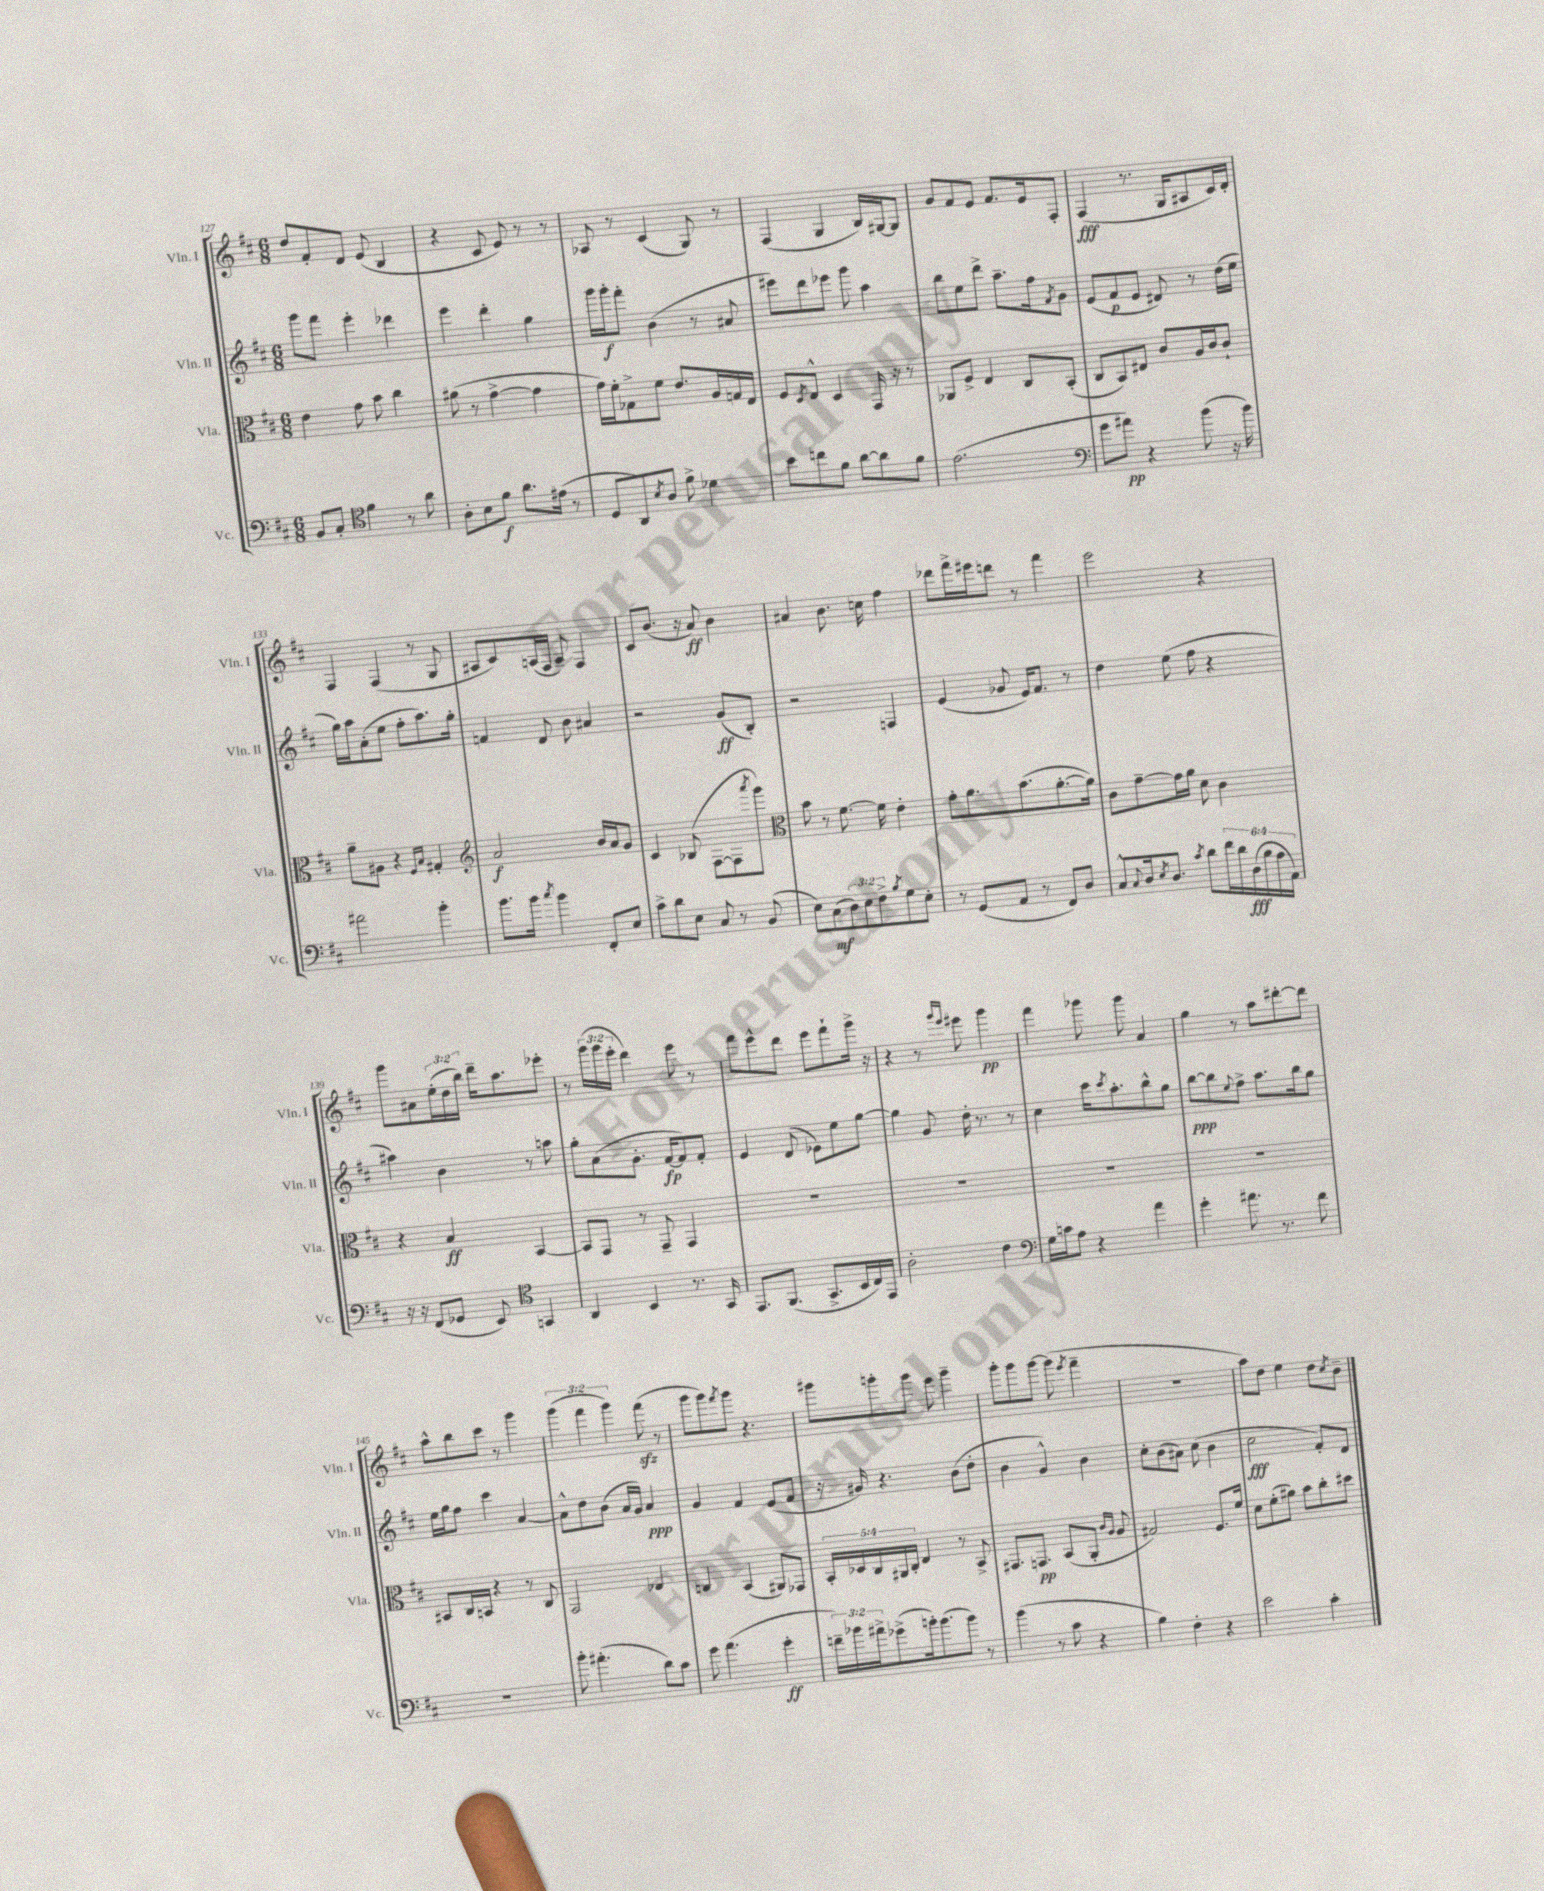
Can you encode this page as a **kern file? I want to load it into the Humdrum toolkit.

**kern	**dynam	**kern	**dynam	**kern	**dynam	**kern	**dynam
*part4	*part4	*part3	*part3	*part2	*part2	*part1	*part1
*staff4	*staff4	*staff3	*staff3	*staff2	*staff2	*staff1	*staff1
*I"Vc.	*	*I"Vla.	*	*I"Vln. II	*	*I"Vln. I	*
*I'Vc.	*	*I'Vla.	*	*I'Vln. II	*	*I'Vln. I	*
*clefF4	*	*clefC3	*	*clefG2	*	*clefG2	*
*k[f#c#]	*	*k[f#c#]	*	*k[f#c#]	*	*k[f#c#]	*
*M6/8	*	*M6/8	*	*M6/8	*	*M6/8	*
=127	=127	=127	=127	=127	=127	=127	=127
8BB/L	.	4e\	.	8ggg\L	.	8dd/L	.
8C#'/J	.	.	.	8fff#\J	.	8f#'/	.
*clefC4	*	*	*	*	*	*	*
4f#\	.	8g\	.	4eee'\	.	8d/J	.
.	.	8b\	.	.	.	(8e/	.
8r	.	4cc#\	.	4ddd-X\	.	4B/	.
8a\	.	.	.	.	.	.	.
=128	=128	=128	=128	=128	=128	=128	=128
8A'\L	.	(8a#X\	.	4eee\	.	4r	.
8B\	.	8r	.	.	.	.	.
8f#\J	f	[4g^\	.	4ddd'\	.	8c#/	.
8.a\L	.	.	.	.	.	8e/)	.
.	.	4g\]	.	4gg\	.	8r	.
(16e#X\Jk	.	.	.	.	.	.	.
8r	.	.	.	.	.	8r	.
=129	=129	=129	=129	=129	=129	=129	=129
8D/L	.	16g\LL)	.	16ggg\LL	.	8A-X/	.
.	.	16f#'\J	.	16ggg'\J	f	.	.
8AA/)	.	8G-X^\	.	8fff#'\J	.	8r	.
8qB/	.	.	.	.	.	.	.
8A/J	.	8f#\J	.	(4b\	.	(4c#/	.
8f#^\	.	8.e/L	.	.	.	.	.
4d-X\	.	.	.	8r	.	8G/)	.
.	.	16A/L	.	.	.	.	.
.	.	16Gn/	.	8a#X/	.	8r	.
.	.	16E/JJ	.	.	.	.	.
=130	=130	=130	=130	=130	=130	=130	=130
8b\L	.	8F#/L	.	8eee#X\L)	.	(4F#/	.
.	.	8qD/	.	.	.	.	.
8ccn\	.	8E^^/J	.	8ddd\	.	.	.
8f#\J	.	4D/	.	8eee-X\J	.	4G/	.
[8a\L	.	.	.	8ggg\	.	.	.
8a\]	.	16GG/	.	4aa\	.	16B/LL)	.
.	.	16r	.	.	.	[16G#X/J	.
8f#\J	.	8r	.	.	.	8G#/J]	.
=131	=131	=131	=131	=131	=131	=131	=131
(2.e\	.	8AA-X/L	.	8bb\L	.	8g/L	.
.	.	8F#^/J	.	8ee\	.	8f#/	.
.	.	4E/	.	8ddd^\J	.	8e/J	.
.	.	.	.	8.aa~\L	.	8.f#/L	.
.	.	8C#/L	.	.	.	.	.
.	.	.	.	16ff#\k	.	16e/k	.
.	.	.	.	8qf#/	.	.	.
.	.	(8BB'/J	.	8g\J	.	8F#'/J	.
=132	=132	=132	=132	=132	=132	=132	=132
*clefF4	*	*	*	*	*	*	*
8g\L	.	8C#/L	.	(8e/L	.	(4F#/	fff
8a#X\J)	pp	8BB/)	.	8f#/	p	.	.
4r	.	8E#X/J	.	8e/J	.	8.r	.
.	.	8c#/L	.	8d#X/)	.	.	.
.	.	.	.	.	.	16G/KL	.
(8b\	.	16A/L	.	8r	.	8A#X/	.
.	.	16c#/J	.	.	.	.	.
16r	.	8c#`/J	.	(16dd\LL	.	16c#/L)	.
16b\)	.	.	.	16ee\JJ	.	16d'/JJ	.
!!LO:LB:g=z
=133	=133	=133	=133	=133	=133	=133	=133
2a#X\	.	8a~\L	.	16gg\LL)	.	4F#/	.
.	.	.	.	16aa\J	.	.	.
.	.	8A#X\J	.	(8a'\	.	.	.
.	.	4r	.	8ee\J	.	(4F#/	.
.	.	.	.	8ff#'\L	.	.	.
.	.	16qqF#/LL	.	.	.	.	.
.	.	16qqB/JJ	.	.	.	.	.
4b'\	.	4G#X'/	.	8.aa\)	.	8r	.
.	.	.	.	.	.	8G/	.
.	.	.	.	16gg'\Jk	.	.	.
=134	=134	=134	=134	=134	=134	=134	=134
*	*	*clefG2	*	*	*	*	*
8.b\L	.	2a/	f	4fn/	.	8A#X/L	.
.	.	.	.	.	.	8c#/)	.
16b\Jk	.	.	.	.	.	.	.
8qcc#/	.	.	.	.	.	.	.
4b\	.	.	.	8d/	.	(16An/L	.
.	.	.	.	.	.	16F#/JJ	.
.	.	.	.	8b\	.	8A~/)	.
8FF#'/L	.	16b/LL	.	4a#X/	.	4F#/	.
.	.	16a/J	.	.	.	.	.
8E/J	.	8g/J	.	.	.	.	.
=135	=135	=135	=135	=135	=135	=135	=135
8c#^\L	.	4c#/	.	2r	.	8c#/L	.
8d\	.	.	.	.	.	(8.b/J	.
8E\J	.	(8B-X/	.	.	.	.	.
.	.	.	.	.	.	16r	.
8C#/	.	[8F#\L	.	.	.	8a/)	ff
8r	.	8F#\]	.	(8g/L	ff	4b\	.
.	.	8qaaa/	.	.	.	.	.
(8BB/	.	8ggg\J)	.	8B'/J)	.	.	.
=136	=136	=136	=136	=136	=136	=136	=136
*	*	*clefC3	*	*	*	*	*
8E\L)	.	8b\	.	2r	.	4a#X/	.
(8C#\	mf	8r	.	.	.	.	.
12D\)	.	[8.f#\	.	.	.	8.b\	.
12E\	.	.	.	.	.	.	.
12F#^\	.	.	.	.	.	.	.
.	.	16f#\]	.	.	.	16ccn\	.
8qB/	.	.	.	.	.	.	.
8G\	.	4e'\	.	4Fn/	.	4ff#\	.
8E'\J	.	.	.	.	.	.	.
=137	=137	=137	=137	=137	=137	=137	=137
8r	.	8g'\L	.	(4e/	.	8ddd-X\L	.
(8GG/L	.	8.a\	.	.	.	16fff#^\L	.
.	.	.	.	.	.	16eee#X\J	.
8AA/J	.	.	.	8g-X/	.	8dddn\J	.
.	.	(8.b\	.	.	.	.	.
8r	.	.	.	16e/KL)	.	8r	.
.	.	.	.	8.f#/J	.	.	.
8FF#/L)	.	[8.a'\	.	.	.	4fff#\	.
8D/J	.	.	.	8r	.	.	.
.	.	16a\Jk])	.	.	.	.	.
=138	=138	=138	=138	=138	=138	=138	=138
8C#^^/L	.	8c#\L	.	4dd\	.	2eee\	.
8qqC#/	.	.	.	.	.	.	.
16D/k	.	[8g~\	.	.	.	.	.
8qE/	.	.	.	.	.	.	.
8.D/J	.	.	.	.	.	.	.
.	.	16g\L]	.	(8ee\	.	.	.
.	.	16a\JJ	.	.	.	.	.
8qc#/	.	.	.	.	.	.	.
8d\L	.	8d\	.	8ff#\	.	.	.
24f#\L	.	4c#\	.	4r	.	4r	.
24d\	.	.	.	.	.	.	.
(24D\	fff	.	.	.	.	.	.
24B\	.	.	.	.	.	.	.
24A\	.	.	.	.	.	.	.
24AA\JJ)	.	.	.	.	.	.	.
!!LO:LB:g=z
=139	=139	=139	=139	=139	=139	=139	=139
16r	.	4r	.	4aa#X\)	.	8ggg\L	.
16r	.	.	.	.	.	.	.
(8FF#/L	.	.	.	.	.	8a#X\	.
8GG-X/J	.	4B/	ff	4b\	.	(24ee'\L	.
.	.	.	.	.	.	24dd\	.
.	.	.	.	.	.	24bb\JJ)	.
8EE/)	.	.	.	.	.	16ddd~\KL	.
.	.	.	.	.	.	8.aa\	.
*clefC4	*	*	*	*	*	*	*
4GGn/	.	[4BB/	.	8r	.	.	.
.	.	.	.	8aan\	.	8eee-X'\J	.
=140	=140	=140	=140	=140	=140	=140	=140
4AA/	.	8BB/L]	.	8gg'\L	.	8r	.
.	.	8GG/J	.	(8a\	.	(24ggg\LL	.
.	.	.	.	.	.	24ggg\	.
.	.	.	.	.	.	24eee'\JJ	.
4BB/	.	8r	.	8.g'\J	.	4ddd\)	.
.	.	8GG~/	.	.	.	.	.
.	.	.	.	[16f#/KL	fp	.	.
8.r	.	4GG/	.	8f#/])	.	8eee\	.
.	.	.	.	8f#'/J	.	8r	.
16GG/	.	.	.	.	.	.	.
=141	=141	=141	=141	=141	=141	=141	=141
8.EE/L	.	2.r	.	4e/	.	8fff#\L	.
.	.	.	.	.	.	8eee^^\	.
(8.FF#/J	.	.	.	.	.	.	.
.	.	.	.	(8d/	.	8ddd\J	.
8.GG^/L	.	.	.	8e-X\L)	.	8eee\L	.
.	.	.	.	8ee\	.	8fff#`\	.
16BB/L	.	.	.	.	.	.	.
16C#/)	.	.	.	[8gg\J	.	16ggg^\Jk	.
16EE/JJ	.	.	.	.	.	16r	.
=142	=142	=142	=142	=142	=142	=142	=142
2A'\	.	2.r	.	4gg\]	.	4r	.
.	.	.	.	8g/	.	8r	.
.	.	.	.	.	.	16qqggg/LL	.
.	.	.	.	.	.	16qqeee/JJ	.
.	.	.	.	16dd'\	.	8eee#X\	.
.	.	.	.	8.r	.	.	.
4c#\	.	.	.	.	.	4ggg\	pp
.	.	.	.	8r	.	.	.
=143	=143	=143	=143	=143	=143	=143	=143
*clefF4	*	*	*	*	*	*	*
16G\LL	.	2.r	.	4cc#\	.	4fff#\	.
16cn\J	.	.	.	.	.	.	.
8A\J	.	.	.	.	.	.	.
4r	.	.	.	16ccc#\KL	.	8ggg-X\	.
.	.	.	.	8qccc#/	.	.	.
.	.	.	.	8.aa'\	.	.	.
.	.	.	.	.	.	8ggg-\	.
4a\	.	.	.	8bb^^\	.	4a/	.
.	.	.	.	8gg\J	.	.	.
=144	=144	=144	=144	=144	=144	=144	=144
4g'\	.	2.r	.	[8bb\L	ppp	4gg\	.
.	.	.	.	8bb\]	.	.	.
.	.	.	.	8qqee/	.	.	.
8.a#X\	.	.	.	8ff#^\J	.	8r	.
.	.	.	.	8.aa\L	.	8aa\L	.
8.r	.	.	.	.	.	.	.
.	.	.	.	.	.	[8ddd#X'\	.
.	.	.	.	16bb\k	.	.	.
8f#\	.	.	.	8gg\J	.	8ddd#\J]	.
!!LO:LB:g=z
=145	=145	=145	=145	=145	=145	=145	=145
2.r	.	8BB#X/L	.	16ee\LL	.	8aa^^\L	.
.	.	.	.	16gg\J	.	.	.
.	.	16C#/L	.	8ff#\J	.	8bb\	.
.	.	16BBn/JJ	.	.	.	.	.
.	.	4r	.	4ccc#\	.	8ccc#\J	.
.	.	.	.	.	.	8r	.
.	.	8r	.	[4a/	.	4ggg\	.
.	.	8C#/	.	.	.	.	.
=146	=146	=146	=146	=146	=146	=146	=146
8b'\	.	2GG/	.	8a^^\L]	.	(6ggg\	.
(4.a#X'\	.	.	.	8dd\	.	.	.
.	.	.	.	.	.	6fff#\	.
.	.	.	.	(8b\J	.	.	.
.	.	.	.	.	.	6ggg\)	.
.	.	.	.	16a/LL	.	.	.
.	.	.	.	16g/JJ)	.	.	.
8d\L)	.	4E-X/	.	4a/	ppp	(8fff#zz\	.
8c#\J	.	.	.	.	.	8r	.
=147	=147	=147	=147	=147	=147	=147	=147
8g\	.	4Cn/	.	4g/	.	8ggg\L	.
(4.a\	.	.	.	.	.	8ggg\)	.
.	.	.	.	.	.	8qfff#/	.
.	.	(4BB/	.	4f#/	.	8ggg\J	.
.	.	.	.	.	.	4.r	.
4g'\	ff	8AA#X/L)	.	(8e/L	.	.	.
.	.	8GG-X/J	.	8f#/J	.	.	.
=148	=148	=148	=148	=148	=148	=148	=148
24fn~\LL)	.	20BB'/LL	.	16r	.	8ggg#X\L	.
24b-X\	.	.	.	.	.	.	.
.	.	20D-X/	.	.	.	.	.
.	.	.	.	16g#X/)	.	.	.
24a#X^\J	.	.	.	.	.	.	.
.	.	20C#/	.	.	.	.	.
(8g-X^\	.	.	.	4.r	.	8gggn'\	.
.	.	20AA#X/	.	.	.	.	.
.	.	20C#'/JJ	.	.	.	.	.
16bn'\k)	.	4E/	.	.	.	8ggg\J	.
(8.b\	.	.	.	.	.	.	.
.	.	.	.	.	.	8eee\	.
8b\J)	.	8r	.	(8b\L	.	4ggg~\	.
8r	.	8BB^/	.	8dd'\J	.	.	.
=149	=149	=149	=149	=149	=149	=149	=149
(4b\	.	8.GG#X/L	.	4b\	.	8ggg'\L	.
.	.	.	.	.	.	8ggg\	.
.	.	8.GGn/J	pp	.	.	.	.
8r	.	.	.	4g^^/)	.	[8ggg\J	.
8c#\	.	(8BB/L	.	.	.	(8ggg\]	.
.	.	.	.	.	.	8qeee/	.
4r	.	8AA'/J	.	4b\	.	4fff#~\	.
.	.	16qqc#/LL	.	.	.	.	.
.	.	16qqA/JJ	.	.	.	.	.
.	.	8A/	.	.	.	.	.
=150	=150	=150	=150	=150	=150	=150	=150
4B\)	.	2G#X/)	.	8cc#'\L	.	2.r	.
.	.	.	.	(8b\	.	.	.
4F#'\	.	.	.	8a#X\J)	.	.	.
.	.	.	.	(8cc#\	.	.	.
4r	.	8.F#/L	.	4b\	.	.	.
.	.	16f#/Jk	.	.	.	.	.
=151	=151	=151	=151	=151	=151	=151	=151
2e\	.	8d\L	.	2cc#\	fff	8aa\L)	.
.	.	(8f#'\	.	.	.	8dd\J	.
.	.	8a#X\J)	.	.	.	4ee\	.
.	.	8b\L	.	.	.	.	.
4c#'\	.	8cc#'\	.	8f#'/L)	.	8dd\L	.
.	.	.	.	.	.	8qcc#/	.
.	.	8dd#X\J	.	8d/J	.	8b~\J	.
==	==	==	==	==	==	==	==
*-	*-	*-	*-	*-	*-	*-	*-
